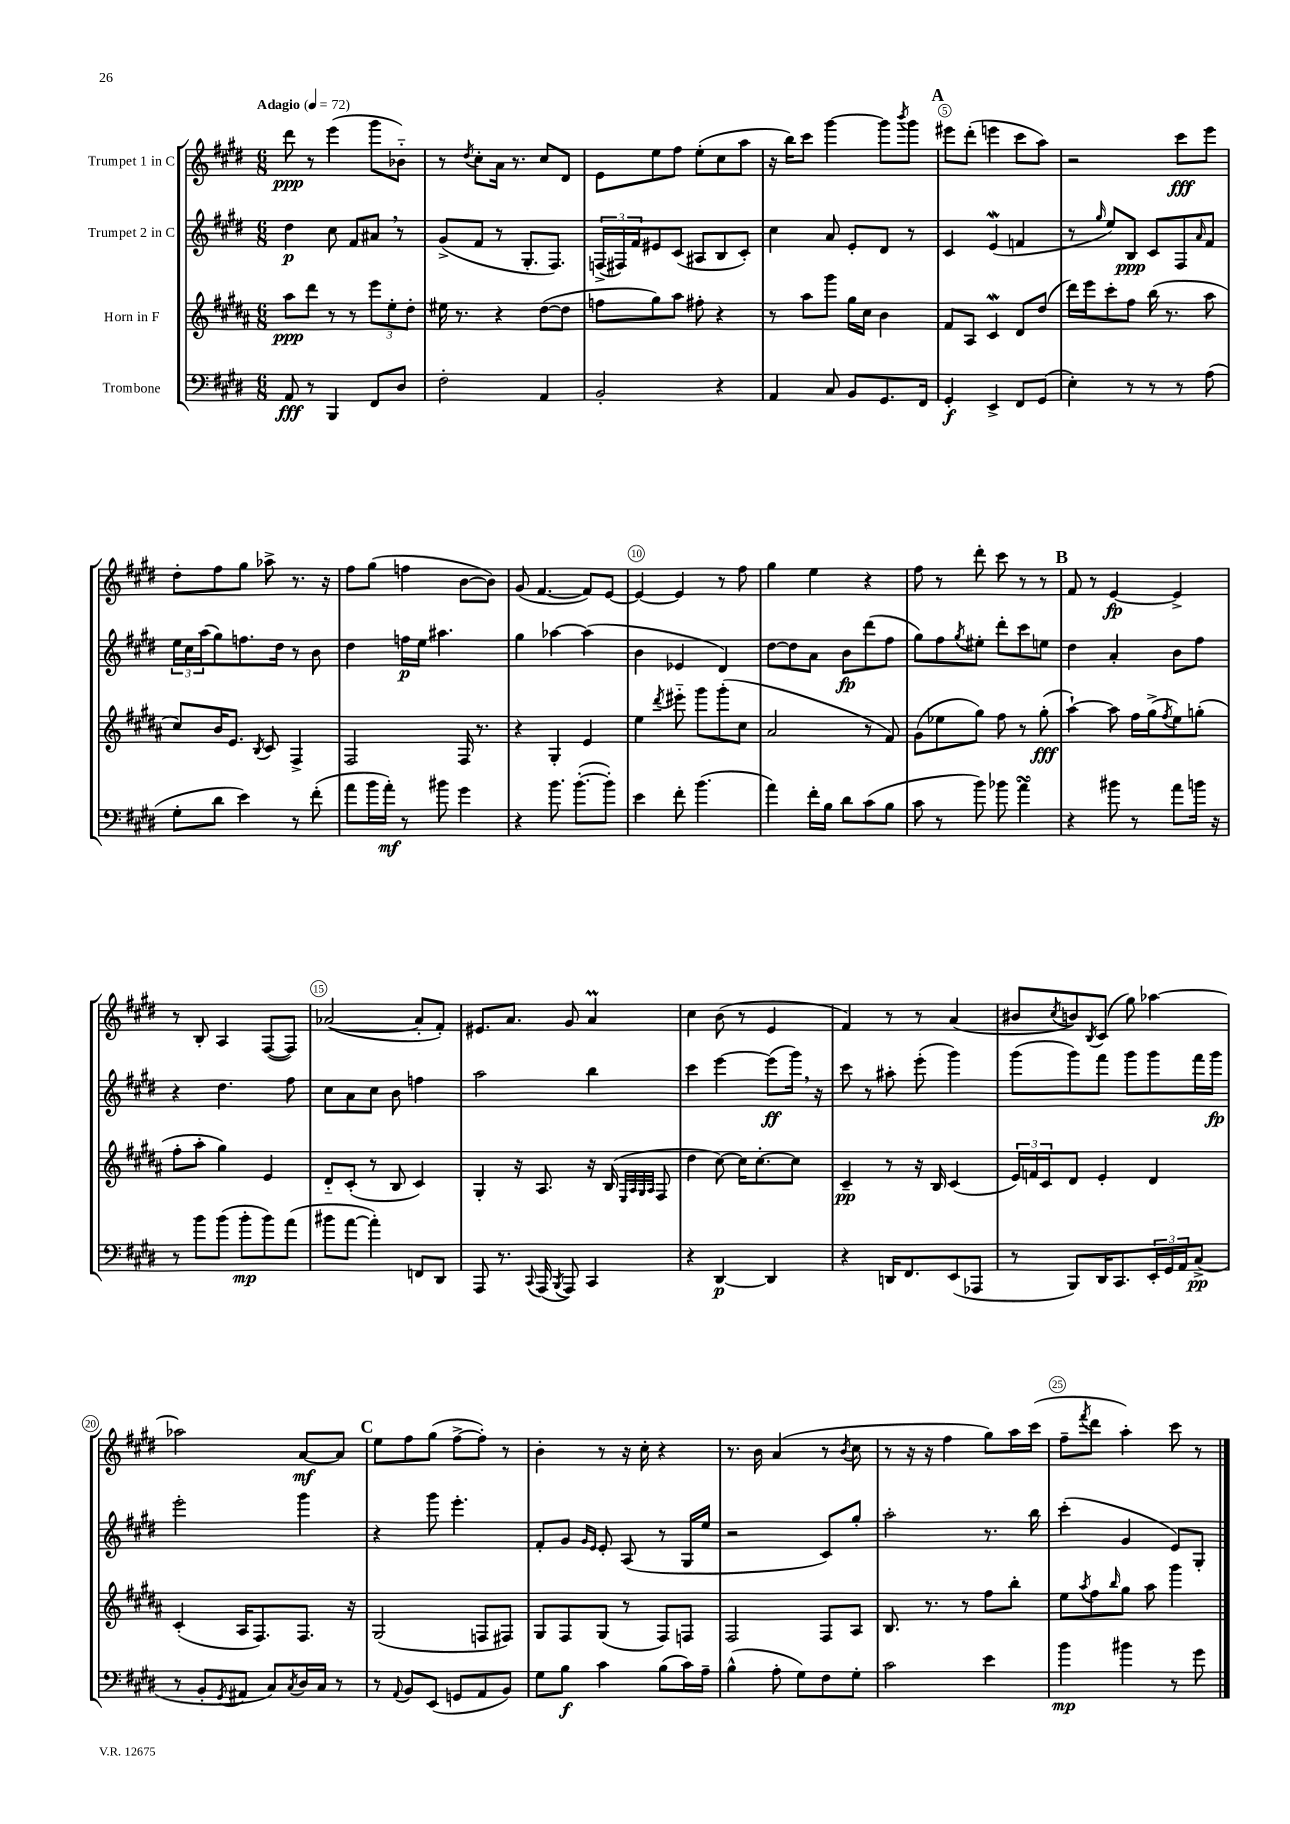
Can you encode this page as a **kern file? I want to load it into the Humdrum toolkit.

**kern	**kern	**kern	**kern
*staff4	*staff3	*staff2	*staff1
*clefF4	*clefG2	*clefG2	*clefG2
*k[f#c#g#d#]	*k[f#c#g#d#a#]	*k[f#c#g#d#]	*k[f#c#g#d#]
*M6/8	*M6/8	*M6/8	*M6/8
*MM72	*MM72	*MM72	*MM72
8AA/	8aa#\L	4dd#\	8ddd#\
8r	8ddd#\J	.	8r
4BBB/	8r	8cc#\	(4eee\
.	8r	8f#/L	.
8FF#/L	12eee\L	8a#/J	8ggg#\L
.	12ee'\	.	.
8D#/J	.	8r	8b-'~\J)
.	12dd#'\J	.	.
=	=	=	=
2F#'\	16ee#\	(8g#^/L	8r
.	8.r	.	.
.	.	.	8qdd#/
.	.	8f#/J	8cc#'\L
.	4r	8r	16a\Jk
.	.	.	8.r
.	.	8.G#'/L	.
4AA/	([8dd#\L	.	8cc#/L
.	.	8.F#/J)	.
.	8dd#\]J	.	8d#/J
=	=	=	=
2BB'/	8ff\L	(24F^/LL	8e\L
.	.	24F#/)	.
.	.	24f#/J	.
.	8gg#\)	8e#/	8ee\
.	8aa#\J	(8c#/J	8ff#\J
.	8ff#'\	8A#/L	(8ee'\L
4r	4r	8B/	8cc#\
.	.	8c#'/J)	8aa\J
=	=	=	=
4AA/	8r	4cc#\	16r
.	.	.	16bb\LK)
.	8aa#\L	.	8ccc#\J
8C#/	8ggg#\J	8a/	[4ggg#\
8BB/L	16gg#\LL	8e'/L	.
.	16cc#\JJ	.	.
8.GG#/	4b\	8d#/J	8ggg#\]L
.	.	.	8qbbb/
.	.	8r	8ggg#\J
16FF#/Jk	.	.	.
=	=	=	=
4GG#'/	8f#/L	4c#/	8eee#\L
.	8A#/J	.	(8ddd#'\J
4EE^/	4c#/	(4e/	4eee\
8FF#/L	8d#/L	4f/	8ccc#\L
(8GG#/J	(8dd#/J	.	8aa\J)
=	=	=	=
4E'\)	16ddd#\LL)	8r	2r
.	16eee\J	.	.
.	.	16qqgg#/	.
.	8ccc#'\	8ee/L)	.
8r	8ff#\J	8B/J	.
8r	(16bb\	8c#/L	.
.	8.r	.	.
8r	.	8F#/	8ccc#\L
.	.	16qqa/	.
(8A\	8aa#\	8f#/J	8eee\J
=	=	=	=
8G#'\L	8cc#/L)	24ee\LL	8dd#'\L
.	.	24cc#\	.
.	.	(24aa\J	.
8d#\J	16b/K	8gg#\)	8ff#\
.	8.e/J	.	.
4e\)	.	8.ff\	8gg#\J
.	8qB/	.	.
.	8c#/	.	8aa-^\
.	.	16dd#\Jk	.
8r	4F#^/	8r	8.r
(8f#'\	.	8b\	.
.	.	.	16r
=	=	=	=
8a\L	2F#/	4dd#\	8ff#\L
16b\L	.	.	(8gg#\J
16a'\JJ)	.	.	.
8r	.	16ff\LL	4ff\
.	.	16ee\JJ	.
8b#\	.	4.aa#\	.
4g#\	16F#/	.	[8b\L
.	8.r	.	.
.	.	.	8b\]J)
=	=	=	=
4r	4r	4gg#\	(8g#/
.	.	.	[4.f#/
8.b\	4G#'/	[4aa-\	.
([8.b'\L	.	.	.
.	4e/	(4aa-\]	8f#/]L)
8b'\]J)	.	.	[8e/J
=	=	=	=
4e\	4ee\	4b\	4e/_
.	8qddd#/	.	.
8f#'\	8eee#'~\	4e-/	4e/]
(4.b\	8ggg#\L	.	.
.	(8ggg#'\	4d#/)	8r
.	8cc#\J	.	8ff#\
=	=	=	=
4a\)	2a#/	[8dd#\L	4gg#\
.	.	8dd#\]	.
16f#'\LL	.	8a\J	4ee\
16B\JJ	.	.	.
8d#\L	.	8b\L	.
(8c#\	8r	(8ddd#\	4r
8B\J	8f#/)	8ff#\J	.
=	=	=	=
8c#\	(8g#\L	8gg#\L)	8ff#\
8r	8ee-\	8ff#\	8r
.	.	8qgg#/	.
8b\)	8gg#\J)	8ee#'\J	8ddd#'\
8b-\	8ff#\	8ddd#'\L	8ccc#\
4a\	8r	8ccc#\	8r
.	(8gg#'\	8ee\J	8r
=	=	=	=
4r	[4aa#`\)	4dd#\	8f#/
.	.	.	8r
8b#\	8aa#\]	4a'/	[4e/
8r	16ff#\LL	.	.
.	(16gg#^\J	.	.
.	8qff#/	.	.
8a\L	8ee\)	8b\L	4e^/]
16b\Jk	(8gg'\J	8ff#\J	.
16r	.	.	.
=	=	=	=
8r	8ff#'\L	4r	8r
8b\L	8aa#'\J	.	8B'/
(8b\J	4gg#\)	4.dd#\	4A/
8b'\L	.	.	.
8b\)	4e/	.	([8F#/L
(8a\J	.	8ff#\	8F#/]J)
=	=	=	=
8b#\L	8d#'~/L	8cc#\L	([2a-/
[8a\J	(8c#'/J	8a\	.
4a'\])	8r	8cc#\J	.
.	8B/	8b\	.
8FF/L	4c#/)	4ff\	8a-'/]L
8DD#/J	.	.	8f#'/J)
=	=	=	=
8AAA/	4G#'/	2aa\	8.e#/L
8.r	.	.	.
.	.	.	8.a/J
.	16r	.	.
8qqCC#/	.	.	.
(16AAA/	8.A#/	.	.
8qBBB/	.	.	.
8AAA/)	.	.	8g#/
4CC#/	16r	4bb\	4a/
.	(16B/	.	.
.	32qqE/LLL	.	.
.	32qqA#/	.	.
.	32qqG#/	.	.
.	32qqA#/JJJ	.	.
.	8F#/	.	.
=	=	=	=
4r	4dd#\	4ccc#\	4cc#\
[4DD#/	[8cc#\)	[4eee\	(8b\
.	16cc#\]LK	.	8r
.	[8.cc#'\	.	.
4DD#/]	.	(8eee\]L	4e/
.	8cc#\]J	16ggg#\Jk)	.
.	.	16r	.
=	=	=	=
4r	4c#~/	8ccc#\	4f#/)
.	.	8r	.
16DD/LK	8r	8aa#'\	8r
8.FF#/	.	.	.
.	16r	(8eee'\	8r
.	16B/	.	.
(8EE/	(4c#/	4ggg#\)	(4a/
8AAA-/J	.	.	.
=	=	=	=
8r	24e/LL)	(8ggg#\L	8b#/L
.	24f/	.	.
.	24c#/J	.	.
.	.	.	8qcc#/
8BBB/L)	8d#/J	8ggg#\)	8b/)
.	.	.	8qB/
16DD#/K	4e'/	8fff#\J	(8c#/J
8.CC#/	.	.	.
.	.	8ggg#\L	8gg#\)
24EE'/L	4d#/	8ggg#\	[4aa-\
24GG#/	.	.	.
24AA/J	.	.	.
(8C#^/J	.	16fff#\L	.
.	.	16ggg#\JJ	.
=	=	=	=
8r	(4c#'/	2eee'\	2aa-\]
8BB'/L	.	.	.
8qGG#/	.	.	.
8AA#/J	16A#/LK	.	.
.	8.F#/)	.	.
8C#/L)	.	.	.
8qC#/	.	.	.
16D#/L	8.F#/J	4ggg#\	[8a/L
16C#/JJ	.	.	.
8r	.	.	8a/]J
.	16r	.	.
=	=	=	=
8r	(2G#/	4r	8ee\L
8qqAA/	.	.	.
8BB/L	.	.	8ff#\
(8EE/J	.	8ggg#\	(8gg#\J
8GG/L	.	4.eee'\	[8ff#^\L
8AA/	8F/L	.	8ff#'\]J)
8BB/J)	8F#/J)	.	8r
=	=	=	=
8G#\L	8G#/L	8f#'/L	4b'\
8B\J	8F#/	8g#/J	.
.	.	16qqg#/LL	.
.	.	16qqe/JJ	.
4c#\	(8G#/J	8e'/	8r
.	8r	(8A/	16r
.	.	.	16cc#'\
(8B\L	8F#/L)	8r	4r
16c#\L)	8F/J	16G#/LL	.
16A~\JJ	.	16ee/JJ	.
=	=	=	=
(4B^^\	2F#/	2r	8.r
.	.	.	16b\
8A'\	.	.	(4a/
8G#\L)	.	.	.
8F#\	8F#/L	8c#/L)	8r
.	.	.	8qb/
8G#'\J	8A#/J	8gg#'/J	8cc#\
=	=	=	=
2c#\	8.B/	2aa'\	8r
.	.	.	16r
.	8.r	.	16r
.	.	.	4ff#\
.	8r	.	.
4e\	8ff#\L	8.r	8gg#\L)
.	8bb'\J	.	16aa\L
.	.	16bb\	(16ccc#\JJ
=	=	=	=
4b\	8ee\L	(4ccc#'\	8ff#~\L
.	8qaa#/	.	8qfff#/
.	8ff#\	.	8ddd#\J
.	16qqbb/	.	.
4b#\	8gg#\J	4g#/	4aa'\)
.	8aa#\	.	.
8r	4ggg#\	8e/L)	8ccc#\
8g#\	.	8G#'/J	8r
==	==	==	==
*-	*-	*-	*-
